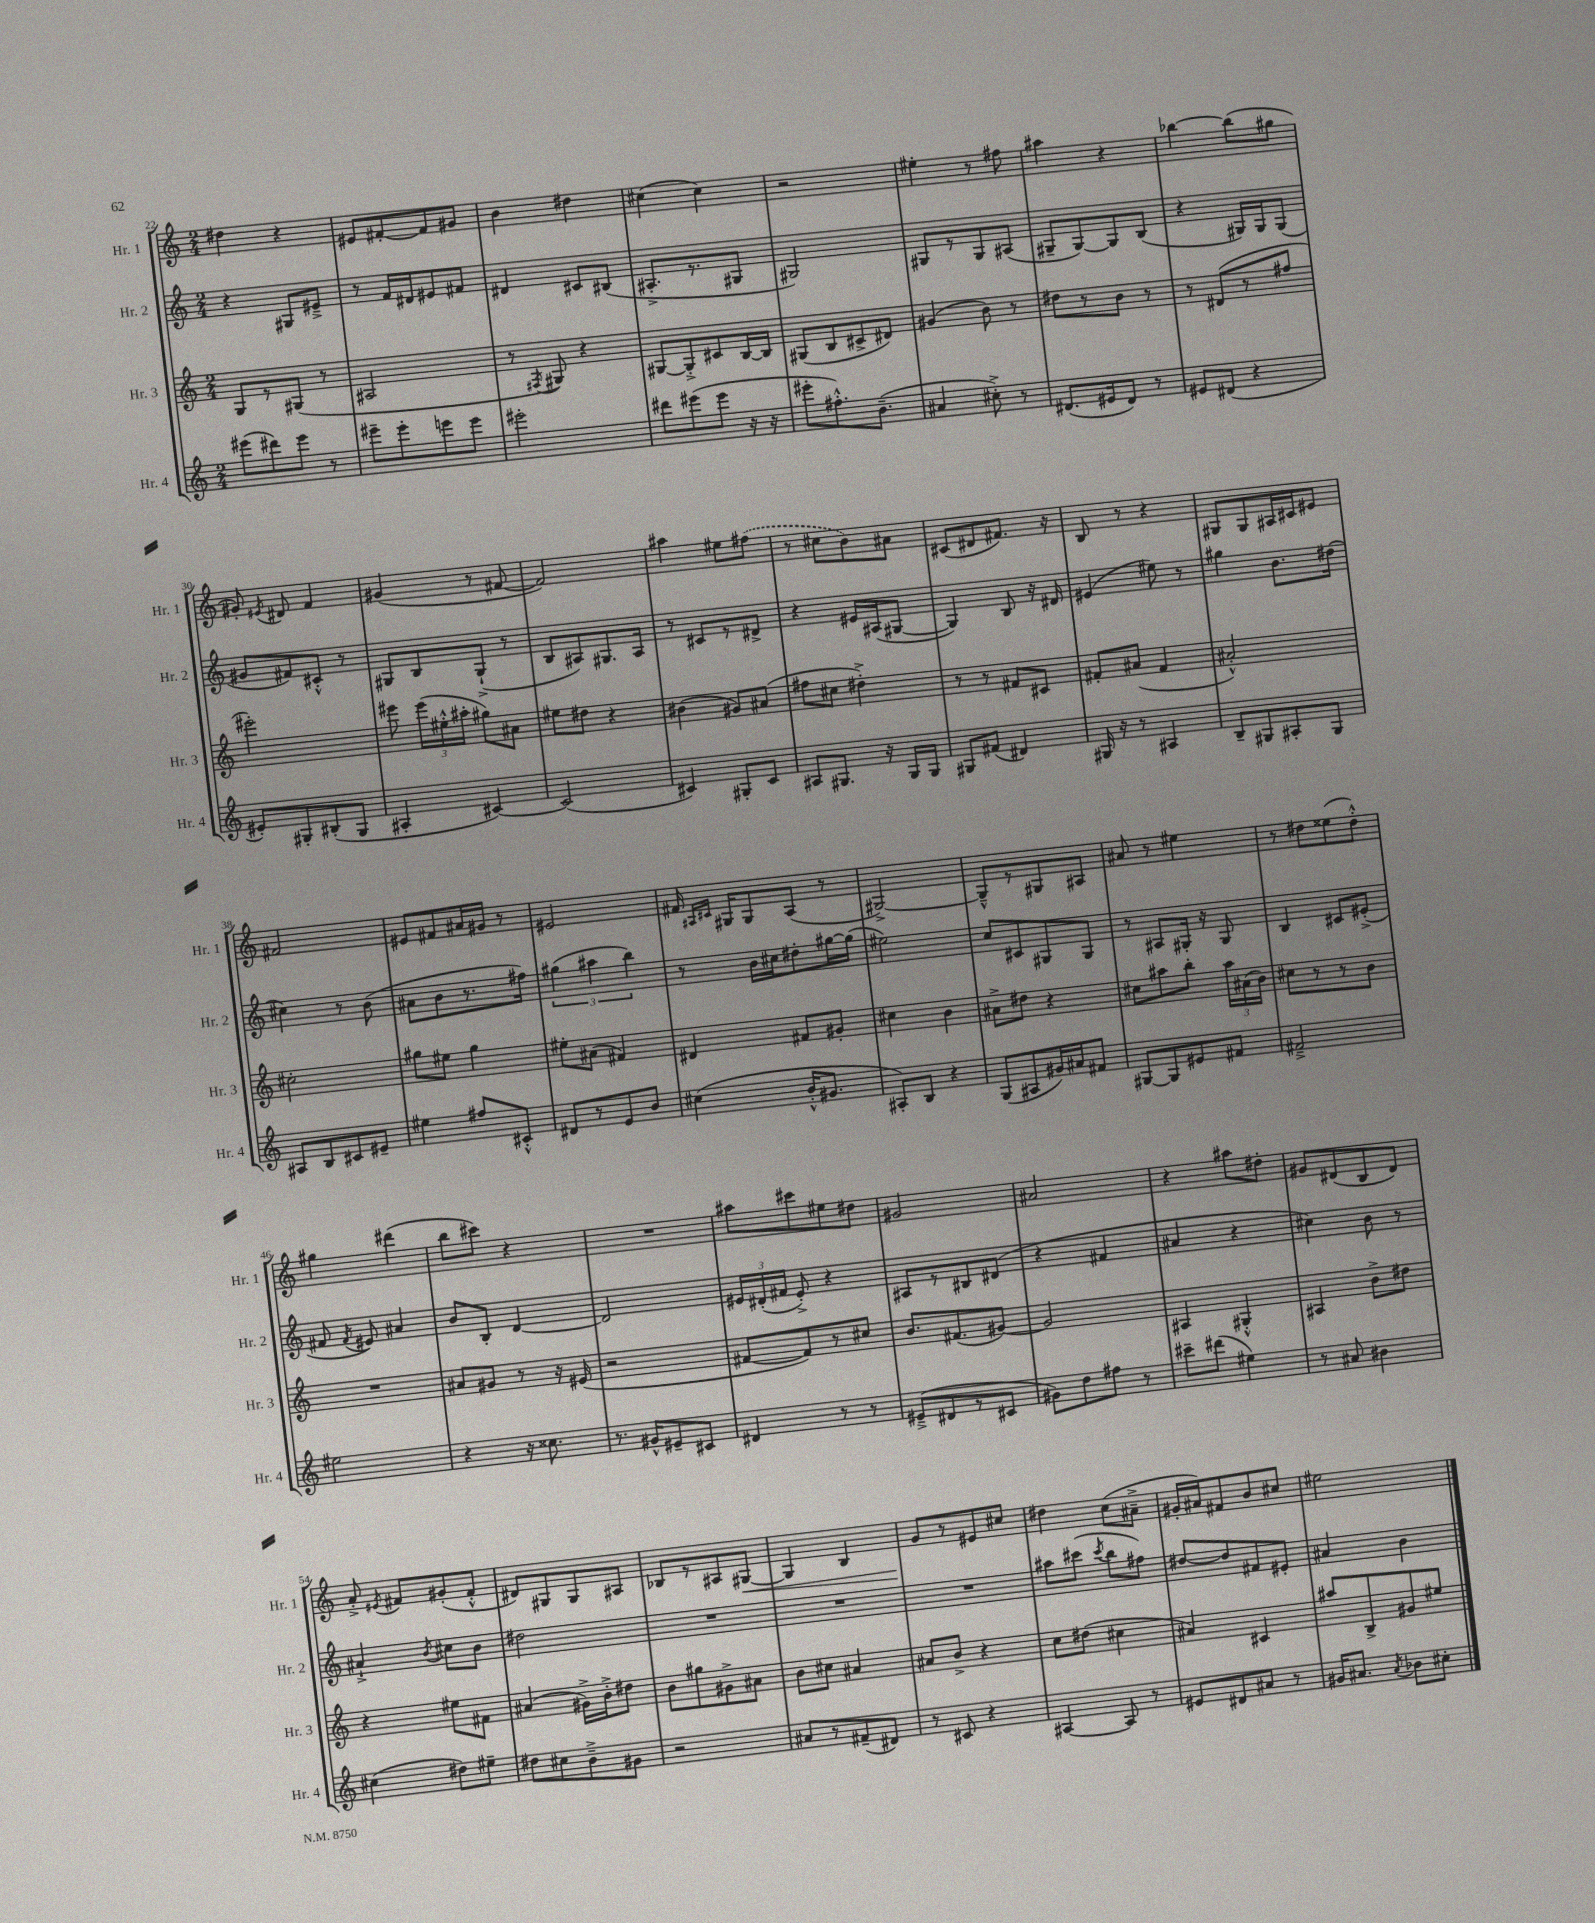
<<
\new StaffGroup <<
\new Staff = "s0" \with { instrumentName = "Hr. 1" shortInstrumentName = "Hr. 1" } {
    \clef treble \key c \major \numericTimeSignature \time 2/4
    \autoBeamOff dis''4 r4 |
    eis'8[ fis'8~-. fis'8 gis'8] |
    b'4 dis''4 |
    cis''4( cis''4) |
    r2 |
    eis''4-. r8 fis''8 |
    ais''4 r4 |
    bes''4~ bes''8[( gis''8] |
    gis'8-.) \acciaccatura { eis'8 } dis'8 f'4 |
    gis'4( r8 fis'8~ |
    fis'2) |
    ais''4 eis''8[ \once \slurDashed fis''8]( |
    r8 cis''8[ b'8) ais'8] |
    cis'8[( dis'8 fis'8.]) r16 |
    b8 r8 r4 |
    gis8[ gis8 ais16 cis'16 eis'8] |
    fis'2 |
    eis'8[ fis'8 ais'16 gis'16] r8 |
    eis'2 |
    fis'16 \grace { ais16[ cis'16] } gis16[ gis8 ais8]( r8 |
    gis2~->) |
    gis8[---^ r8 gis8 ais8] |
    ais'8 r8 eis''4 |
    r8 dis''8[ eisis''8( dis''8]-.-^) |
    gis''4 dis'''4( |
    b''8[ cis'''8]) r4 |
    R2 |
    ais''8[ cis'''8 eis''8 dis''8] |
    gis'2 |
    ais'2 |
    r4 ais''8[ dis''8]-. |
    gis'8[ dis'8( b8 dis'8]) |
    a'8-.-> \acciaccatura { eis'8 } fis'8[ gis'8-.( fis'8]-.-^ |
    dis'8[) gis8 gis8 ais8] |
    bes8[ r8 ais8 gis8]~\< |
    gis4 b4 |
    g'8[\! r8 eis'8 cis''8] |
    dis''4 c''8[( ais'8]---> |
    gis'16[-. ais'16) fis'8 b'8 cis''8] |
    eis''2 \bar "|." |
}
\new Staff = "s1" \with { instrumentName = "Hr. 2" shortInstrumentName = "Hr. 2" } {
    \clef treble \key c \major \numericTimeSignature \time 2/4
    \autoBeamOff r4 gis8[ eis'8]---> |
    r8 f'16[ dis'16 eis'8 fis'8] |
    dis'4 cis'8[ bis8]( |
    ais8.[-.-> r8. gis8] |
    gis2) |
    gis8[ r8 gis8 ais8]( |
    gis8[-- gis8~) gis8 b8]( |
    r4 gis16[) gis16 gis8]( |
    gis'8[ fis'8) cis'8]-.-^ r8 |
    gis8[ b8 gis8]-!->( r8 |
    b8[ ais8) gis8. ais16] |
    r8 cis'8[ r8 dis'8]-> |
    r4 eis'16[ ais16( gis8]~ |
    gis4) b8 r16 dis'16 |
    eis'4( eis''8) r8 |
    gis''4 b'8.[ dis''16]( |
    cis''4) r8 b'8( |
    ais'8[ b'8 r8. fis''16]) |
    \tuplet 3/2 { gis''4( ais''4 b''4) } |
    r8 b'16[ cis''16 dis''8-. gis''16~ gis''16]( |
    eis''2) |
    c''8[ cis'8 gis8 gis8] |
    r8 ais8[ gis16]-. r16 gis8 |
    b4 cis'8[ eis'8]-.->( |
    fis'8 \acciaccatura { fis'8 } eis'8) ais'4 |
    b'8[ b8]-. d'4~ |
    d'2 |
    \tuplet 3/2 { eis'16[ dis'16-.( fis'16] } eis'8-.->) r4 |
    ais8[ r8 bis8 dis'8]( |
    r4 fis'4 |
    ais'4 r4 |
    cis''4) b'8 r8 |
    ais'4-!-> \acciaccatura { b'8 } cis''8[ b'8] |
    dis''2 |
    R2 |
    R2 |
    R2 |
    ais''8[ cis'''8]( \acciaccatura { cis'''8 } b''8[ fis''8]) |
    dis''8[~ dis''8 fis'8 eis'8]-. |
    ais'4 b'4 \bar "|." |
}
\new Staff = "s2" \with { instrumentName = "Hr. 3" shortInstrumentName = "Hr. 3" } {
    \clef treble \key c \major \numericTimeSignature \time 2/4
    \autoBeamOff g8[ r8 gis8]( r8 |
    ais2 |
    r8 \acciaccatura { fis8 } gis8) r4 |
    gis8[~ gis8-.-> cis'8 b16~ b16] |
    gis8[( b8 cis'8-> dis'8]) |
    gis'4( b'8) r8 |
    dis''8[ r8 b'8] r8 |
    r8 dis'8[( r8 fis''8] |
    eis'''2-.) |
    eis'''8 \tuplet 3/2 { eis'''16[( eis''16-.-^ ais''16]-. } gis''8[) ais'8] |
    eis''8[ dis''8] r4 |
    bis'4( gis'8[) ais'8]( |
    fis''8[ cis''8] dis''4-.->) |
    r8 r8 fis'8[ cis'8] |
    fis'8[-. ais'8]( fis'4 |
    ais'2-.-^) |
    cis''2-. |
    gis''8[ eis''8] gis''4 |
    eis''8[-. ais'8]( fis'4) |
    dis'4 fis'8[ gis'8]-. |
    cis''4 b'4 |
    ais'8[-> dis''8] r4 |
    cis''8[ ais''8 b''8]-. \tuplet 3/2 { ais''16[ ais'16( b'16]) } |
    cis''8[ r8 r8 b'8] |
    R2 |
    ais'8[ gis'8] r8 r16 eis'16( |
    r2 |
    fis'8[~ fis'8) r8 cis''8] |
    b'8.[ fis'8.( gis'8]~) |
    gis'2 |
    ais4 gis4-.-^ |
    ais4 b'8[-> dis''8] |
    r4 eis''8[ fis'8] |
    ais'4( gis'16[->) b'16-.-> dis''8] |
    b'8[ gis''8 gis'8-> ais'8] |
    b'8[ cis''8] ais'4 |
    ais'8[ b'8]-> r4 |
    c''8[ dis''8]( cis''4 |
    ais'4) cis'4 |
    ais''8[ b8-> gis'8 eis''8] \bar "|." |
}
\new Staff = "s3" \with { instrumentName = "Hr. 4" shortInstrumentName = "Hr. 4" } {
    \clef treble \key c \major \numericTimeSignature \time 2/4
    \autoBeamOff eis'''8[( dis'''8) eis'''8] r8 |
    eis'''8[-- eis'''8-. e'''8 e'''8] |
    eis'''2-. |
    dis'''8[ eis'''8( eis'''8] r16 r16 |
    eis'''8[-. fis''8.-.-^) b'8.]--( |
    ais'4 cis''8-.->) r8 |
    dis'8.[( eis'16 dis'8]) r8 |
    eis'8[ dis'8]( r4 |
    eis'8[-.) gis8-. bis8-.( gis8] |
    ais4-. cis'4~) |
    cis'2( |
    cis'4) gis8[-. cis'8] |
    ais8[ gis8.] r16 gis16[ gis16] |
    gis8[ fis'8]( dis'4) |
    gis16 r16 r8 ais4 |
    b8[-- gis8 ais8-. gis8] |
    ais8[ b8 cis'8 eis'8]-- |
    eis''4 fis''8[ cis'8]-.-^ |
    dis'8[ r8 e'8 b'8] |
    cis''4( b'16[-.-^ gis'8.] |
    ais8[-.) b8] r4 |
    g8[( ais8 gis'16) ais'16 fis'8] |
    gis8[~ gis8 eis'8 fis'8] |
    fis'2---> |
    eis''2 |
    r4 r16 cisis''8. |
    r8. gis'16[-^ eis'8-- cis'8] |
    dis'4 r8 r8 |
    eis'8[--->( dis'8 r8 cis'8] |
    gis'8[) d''8 fis''8] r8 |
    cis'''8[-- dis'''8]( eis''4) |
    r8 ais'8 bis'4 |
    cis''4( dis''8[) eis''8]-- |
    dis''8[ cis''8 b'8---> gis'8] |
    r2 |
    ais'8[ r8 fis'8--( dis'8]) |
    r8 cis'8 r4 |
    ais4~ ais8 r8 |
    eis'8[ dis'8 ais'8] r8 |
    gis'16[ ais'8.] \acciaccatura { ais'8 } bes'8[ cis''8]-. \bar "|." |
}
>>
>>
\layout { \context { \Score currentBarNumber = #22 } }
